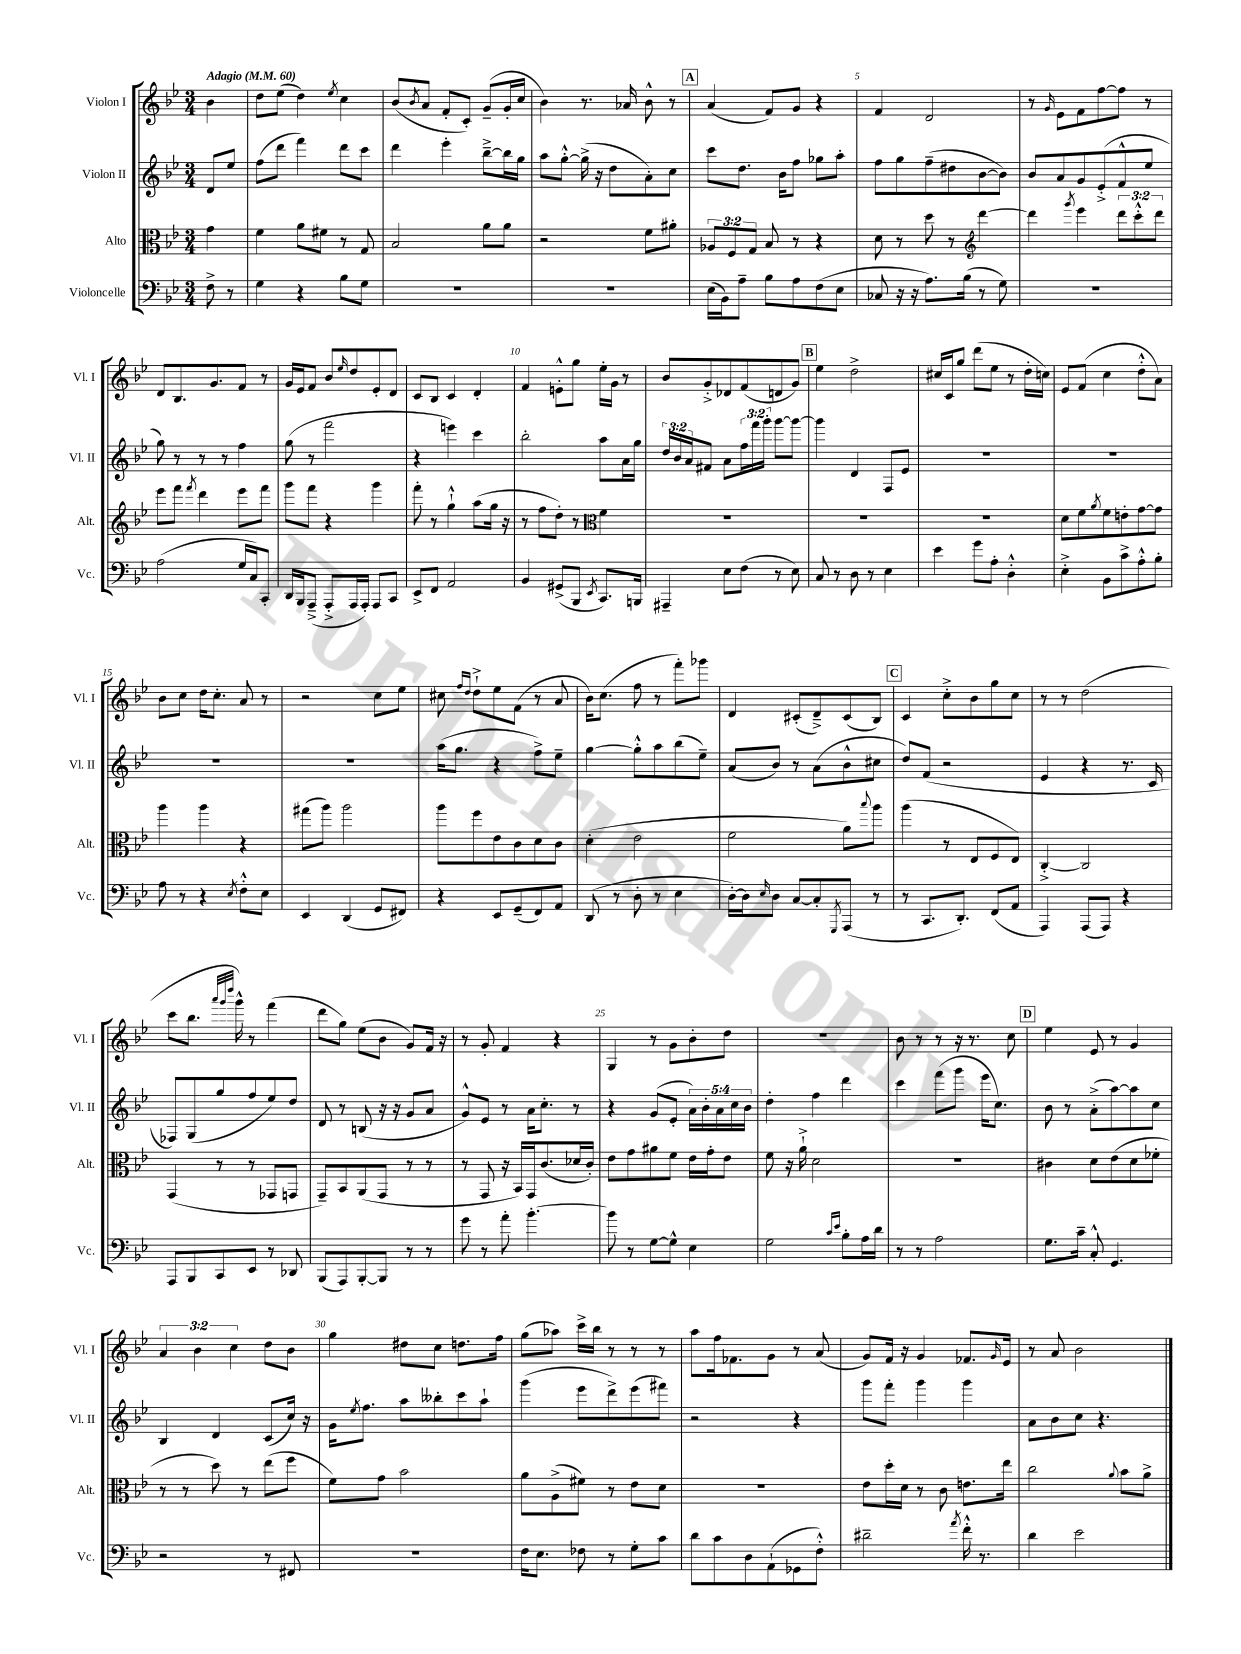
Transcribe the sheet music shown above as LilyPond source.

<<
\new StaffGroup <<
\new Staff = "s0" \with { instrumentName = "Violon I" shortInstrumentName = "Vl. I" } {
    \clef treble \key bes \major \numericTimeSignature \time 3/4 \override Staff.TupletNumber.text = #tuplet-number::calc-fraction-text \partial 4 \tempo "Adagio" 4 = 60
    bes'4 |
    d''8 ees''8( d''4) \acciaccatura { ees''8 } c''4 |
    bes'8( \acciaccatura { bes'8 } a'8 f'8-. c'8-.) g'8--( g'16-. c''16 |
    bes'4) r8. aes'16 bes'8-^ r8 |
    \mark \markup { \box "A" } a'4( f'8) g'8 r4 |
    f'4 d'2 |
    r8 \grace { g'16 } ees'8 f'8 f''8~ f''8 r8 |
    d'8 bes8. g'8. f'8 r8 |
    g'16 ees'16 f'8 bes'8 \grace { ees''16 } d''8 ees'8-. d'8 |
    c'8 bes8 c'4 d'4-. |
    f'4 e'8-.-^ g''8 ees''16-. g'16 r8 |
    bes'8 g'8-.-> des'8 f'8( d'8 g'8) |
    \mark \markup { \box "B" } ees''4 d''2-> |
    cis''16 c'16 g''8 d'''8( ees''8 r8 d''16-. c''16) |
    ees'8 f'8( c''4 d''8-.-^ a'8) |
    bes'8 c''8 d''16 c''8.-. a'8 r8 |
    r2 c''8 ees''8 |
    cis''8 \grace { f''16 d''16 } d''8-!-> ees''8 f'8( r8 a'8 |
    bes'16) c''8.( f''8 r8 f'''8-.) ges'''8 |
    d'4 cis'8-.( d'8--->) cis'8( bes8) |
    \mark \markup { \box "C" } c'4 c''8-.-> bes'8 g''8 c''8 |
    r8 r8 d''2( |
    c'''8 bes''8. \grace { a'''32 g'''32 d''''32 } g'''16-^) r8 f'''4( |
    d'''8 g''8) ees''8( bes'8 g'8) f'16 r16 |
    r8 g'8-. f'4 r4 |
    g4 r8 g'8 bes'8-. d''8 |
    R2. |
    bes'8 r8 r8 r16 r8. c''8 |
    \mark \markup { \box "D" } ees''4 ees'8 r8 g'4 |
    \tuplet 3/2 { a'4 bes'4 c''4 } d''8 bes'8 |
    g''4 dis''8 c''8 d''8. f''16 |
    g''8( aes''8) c'''16-> bes''16 r8 r8 r8 |
    a''8 f''16 fes'8. g'8 r8 a'8( |
    g'8) f'16 r16 g'4 fes'8. \grace { g'16 } ees'16 |
    r8 a'8 bes'2 \bar "|." |
}
\new Staff = "s1" \with { instrumentName = "Violon II" shortInstrumentName = "Vl. II" } {
    \clef treble \key bes \major \numericTimeSignature \time 3/4 \override Staff.TupletNumber.text = #tuplet-number::calc-fraction-text \partial 4
    d'8 ees''8 |
    f''8( d'''8 f'''4) d'''8 c'''8 |
    d'''4 ees'''4-. bes''8~---> bes''16 g''16 |
    a''8 g''8~-.-^ g''16->( r16 d''8 a'8-.) c''8 |
    \mark \markup { \box "A" } c'''8 d''8. bes'16 f''8 ges''8 a''8-. |
    f''8 g''8 f''8--( dis''8 bes'8~ bes'8) |
    bes'8 a'8 g'8 ees'8-.->( f'8-^ ees''8 |
    g''8) r8 r8 r8 f''4 |
    g''8( r8 f'''2 |
    r4 e'''4) c'''4 |
    bes''2-. a''8 a'16 g''16 |
    \tuplet 3/2 { d''16 bes'16 a'16 } fis'8 a'8 \tuplet 3/2 { f''16 f'''16 g'''16-. } g'''8~ g'''8~ |
    \mark \markup { \box "B" } g'''4 d'4 f8 ees'8 |
    R2. |
    R2. |
    R2. |
    R2. |
    a''16( g''8. r4 f''8->) ees''8-- |
    g''4~ g''8-.-^ a''8 bes''8( ees''8--) |
    a'8( bes'8) r8 a'8( bes'8-^ cis''8 |
    \mark \markup { \box "C" } d''8) f'8( r2 |
    ees'4 r4 r8. c'16 |
    fes8) g8( g''8 f''8 ees''8) d''8 |
    d'8 r8 b8( r16 r16 g'8 a'8 |
    g'8-^) ees'8 r8 a'16 c''8.-. r8 |
    r4 g'8( ees'8-. \tuplet 5/4 { a'16) bes'16-. a'16 c''16 bes'16 } |
    d''4-. f''4 d'''4 |
    c'''4 f'''8( g'''8 ees'''16 c''8.) |
    \mark \markup { \box "D" } bes'8 r8 a'8-.->( a''8~) a''8 c''8 |
    bes4 d'4 c'8( c''16) r16 |
    g'16 \acciaccatura { ees''8 } f''8. a''8 beses''8-. c'''8 a''8-! |
    g'''4( ees'''8 d'''8->) ees'''8( fis'''8) |
    r2 r4 |
    g'''8 f'''8-. g'''4 g'''4 |
    a'8 bes'8 c''8 r4. \bar "|." |
}
\new Staff = "s2" \with { instrumentName = "Alto" shortInstrumentName = "Alt." } {
    \clef alto \key bes \major \numericTimeSignature \time 3/4 \override Staff.TupletNumber.text = #tuplet-number::calc-fraction-text \partial 4
    g'4 |
    f'4 a'8 fis'8 r8 g8 |
    bes2 a'8 a'8 |
    r2 f'8 ais'8-. |
    \mark \markup { \box "A" } \tuplet 3/2 { aes8 f8 g8 } bes8 r8 r4 |
    d'8 r8 d''8 r8 \clef treble d'''4~ |
    d'''4 \acciaccatura { g'''8 } ees'''4 \tuplet 3/2 { d'''8 c'''8-.-^ d'''8 } |
    ees'''8 f'''8 \acciaccatura { f'''8 } d'''4 ees'''8 f'''8 |
    g'''8 f'''8 r4 g'''4 |
    f'''8-. r8 g''4-!-^ a''8( g''16 r16 |
    r8 f''8 d''8-.) r8 \clef alto f'4 |
    R2. |
    \mark \markup { \box "B" } R2. |
    R2. |
    d'8 f'8 \acciaccatura { a'8 } f'8 e'8-. g'8~ g'8 |
    a''4 a''4 r4 |
    gis''8( a''8) a''2 |
    a''8 f''8 ees'8 c'8 d'8 c'8 |
    d'4-.( ees'2 |
    f'2 a'8) \appoggiatura { bes''8 } a''8 |
    \mark \markup { \box "C" } a''4( r8 ees8 f8 ees8) |
    c4~-.-> c2 |
    g,4( r8 r8 ges,8 g,8 |
    g,8--) bes,8 a,8( g,8 r8 r8 |
    r8 g,8 r16 bes,16) g,16 c'8.( des'16 c'16-.) |
    ees'8 g'8 ais'8 f'8 ees'16 g'16-. ees'8 |
    f'8 r16 a'16-!-> d'2 |
    R2. |
    \mark \markup { \box "D" } cis'4 d'8 ees'8( d'8 fes'8-. |
    r8 r8 d''8) r8 ees''8( f''8 |
    f'8) g'8 bes'2 |
    a'8 a8->( fis'8) r8 ees'8 d'8 |
    R2. |
    ees'8 d''16-. d'16 r8 c'8 e'8. ees''16 |
    c''2 \appoggiatura { a'8 } bes'8 a'8-> \bar "|." |
}
\new Staff = "s3" \with { instrumentName = "Violoncelle" shortInstrumentName = "Vc." } {
    \clef bass \key bes \major \numericTimeSignature \time 3/4 \partial 4
    f8-> r8 |
    g4 r4 bes8 g8 |
    R2. |
    R2. |
    \mark \markup { \box "A" } ees16( bes,16) a8-- bes8 a8 f8( ees8 |
    ces8 r16 r16 a8.) bes16( r8 g8) |
    R2. |
    a2( g16 c16) c,8-. |
    d,16 bes,,16 a,,8--->( a,,8-.-> a,,16 a,,16-.) a,,8 c,8 |
    ees,8-> f,8 a,2 |
    bes,4 gis,8->( bes,,8 \acciaccatura { ees,8 } c,8.) b,,16 |
    ais,,4-- ees8 f8( r8 ees8) |
    \mark \markup { \box "B" } c8 r8 d8 r8 ees4 |
    ees'4 g'8 a8-. d4-.-^ |
    ees4-.-> bes,8 c'8-> a8-.-^ bes8-. |
    a8 r8 r4 \acciaccatura { ees8 } f8-.-^ ees8 |
    ees,4 d,4( g,8 fis,8) |
    r4 ees,8 g,8--( f,8) a,8 |
    d,8( r8 d8-. r8 ees4 |
    d16~-.) d16 \grace { ees16 } d8 c8~ c8-. \acciaccatura { g,,8 } a,,8( r8 |
    \mark \markup { \box "C" } r8 c,8. d,8.-.) f,8( a,8 |
    a,,4) a,,8( a,,8) r4 |
    a,,8 bes,,8 c,8 ees,8 r8 des,8 |
    bes,,8( a,,8) bes,,8~-. bes,,8 r8 r8 |
    g'8 r8 a'8-. bes'4.~-. |
    bes'8 r8 g8~ g8-^ ees4 |
    g2 \grace { c'16 ees'16 } bes8-. a16 d'16 |
    r8 r8 a2 |
    \mark \markup { \box "D" } g8. c'16-- c8-.-^ g,4. |
    r2 r8 fis,8 |
    R2. |
    f16 ees8. fes8 r8 g8-. c'8 |
    d'8 c'8 d8 a,8-!( ges,8 f8-.-^) |
    dis'2-- \acciaccatura { a'8 } f'16-.-^ r8. |
    d'4 ees'2 \bar "|." |
}
>>
>>
\layout { \context { \Score \override BarNumber.break-visibility = ##(#f #t #t) barNumberVisibility = #(every-nth-bar-number-visible 5) } }
